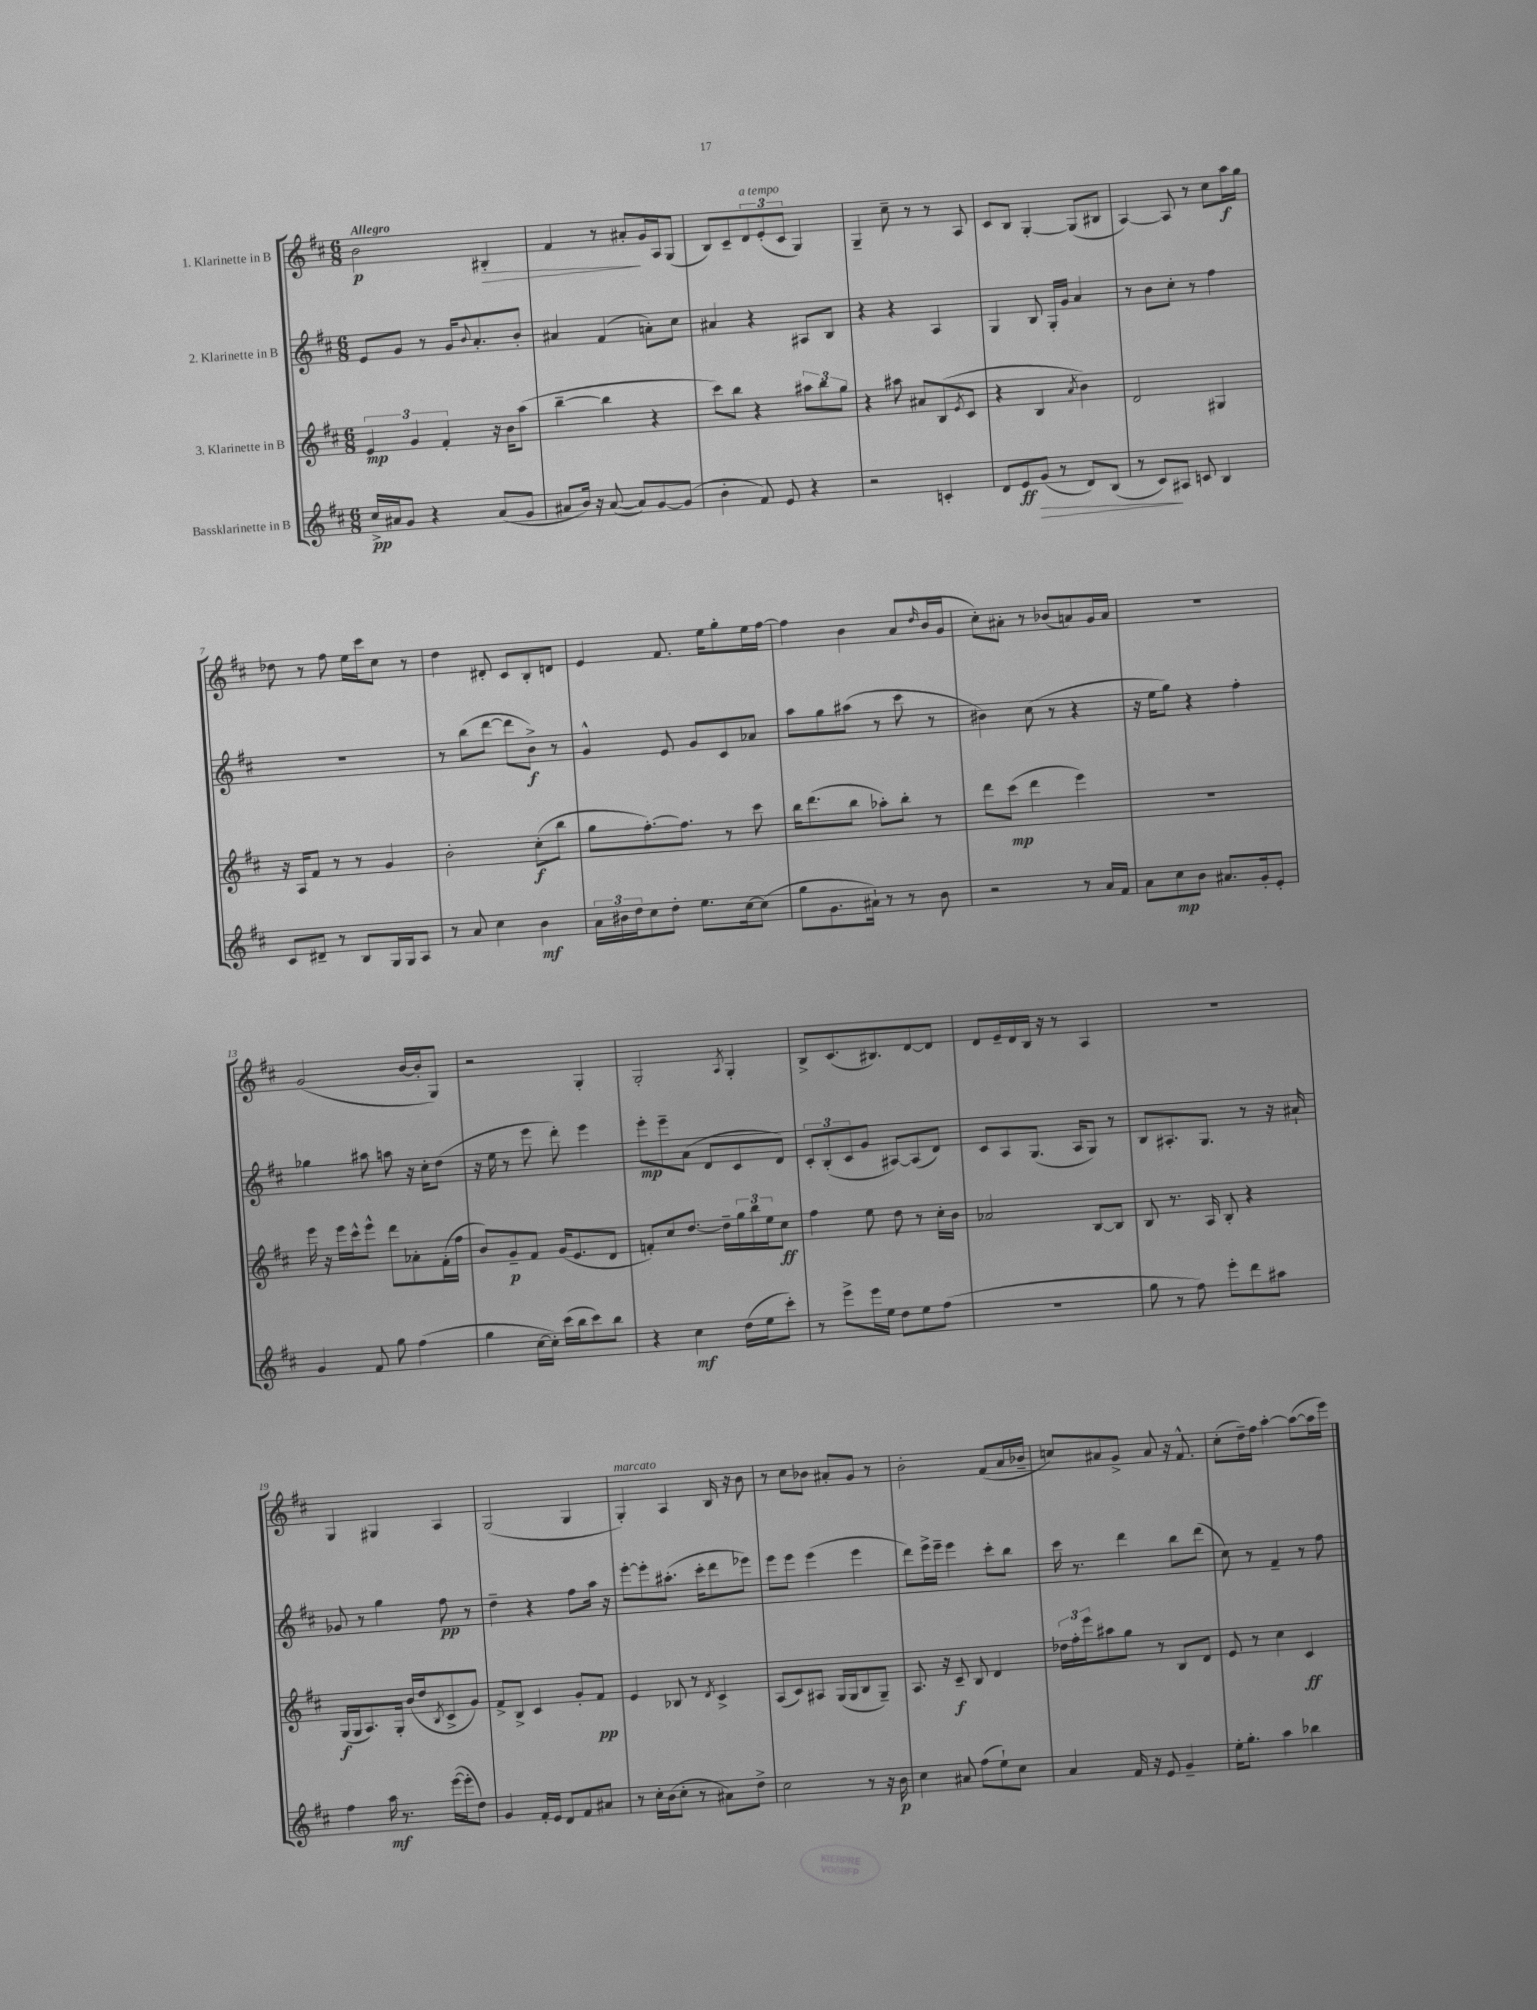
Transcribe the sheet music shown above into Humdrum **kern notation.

**kern	**kern	**kern	**kern
*staff4	*staff3	*staff2	*staff1
*clefG2	*clefG2	*clefG2	*clefG2
*k[f#c#]	*k[f#c#]	*k[f#c#]	*k[f#c#]
*M6/8	*M6/8	*M6/8	*M6/8
16cc#^	6e	8e	2b
16a#	.	.	.
8g	.	8g	.
.	6g	.	.
4r	.	8r	.
.	6f#'	.	.
.	.	16g	.
.	.	8qqb	.
.	.	8.a'	.
(8a#	16r	.	4B#'
.	16b	.	.
8g	(8aa	8b'	.
=	=	=	=
8a#	[4bb~	4a#	4f#
16b)	.	.	.
16r	.	.	.
([8a#	4bb]	(4f#	8r
8a#])	.	.	8a#'
[8g	4r	8a')	16g
.	.	.	16A
(8g]	.	8cc#	(8G
=	=	=	=
4b'	8ccc#)	4a#	8B)
.	8bb	.	8c#~
8f#)	4r	4r	12d
.	.	.	(12e'
8e	.	.	.
.	.	.	12c#
4r	12aa#	8A#	4G)
.	12bb	.	.
.	.	8B	.
.	12gg	.	.
=	=	=	=
2r	4r	4r	4G~
.	8aa#	4r	8cc#~
.	8a#	.	8r
4c'	(8B	4A	8r
.	8qe	.	.
.	8c#	.	8A
=	=	=	=
8d	4r	4G	8c#
8e	.	.	8B
(8g	4B	8B	[4G'
8r	.	16G'	.
.	.	16g	.
.	8qa	.	.
8d)	4b)	4a	(8G]
(8B	.	.	8B#
=	=	=	=
8r	2d	8r	[4A)
8c#)	.	8b	.
8A#	.	8cc#'	8A]
8c	.	8r	8r
4B	4G#	4ff#	8cc#
.	.	.	16aa
.	.	.	16gg
=	=	=	=
8c#	16r	2.r	8dd-
.	16A	.	.
8d#~	8f#	.	8r
8r	8r	.	8ff#
8B	8r	.	16ee
.	.	.	16ccc#
16G	4g	.	8cc#
16G	.	.	.
8A	.	.	8r
=	=	=	=
8r	2b'	8r	4dd
8a	.	(8bb	.
4cc#	.	[8ddd	8d#'
.	.	8ddd]	8c#
4b	(8cc#'	8b^)	8B'
.	8bb	8r	8d
=	=	=	=
24a	8gg	4g^^	4e
24b#	.	.	.
24dd	.	.	.
8cc#	[8.ff#')	.	.
8dd'	.	8e	8.f#
.	8.ff#]	.	.
8.ee	.	8g	.
.	.	.	16ee
.	8r	8c#	8gg'
[16cc#	.	.	.
(8cc#]	8ccc#	8a-	16ee
.	.	.	[16ff#
=	=	=	=
8gg	16bb	8aa	4ff#]
.	(8.ddd	.	.
8.g	.	8gg	.
.	8bb	(8aa#	4b
16a#`)	.	.	.
8r	8aa-')	8r	.
8r	8bb'	8ccc#	8a
.	.	.	16qqdd
8b	8r	8r	(16b
.	.	.	16g
=	=	=	=
2r	8ddd	4b#)	8cc#')
.	(8ccc#	.	8a#'
.	4ddd	(8cc#	8r
.	.	8r	(8b-
8r	4eee)	4r	8a)
16a	.	.	16g
16f#	.	.	16a
=	=	=	=
8a	2.r	16r	2.r
.	.	16ee	.
8cc#	.	8gg)	.
8b	.	4r	.
8.a#	.	.	.
.	.	4ff#'	.
16g'	.	.	.
8e'	.	.	.
=	=	=	=
4g	16eee	4gg-	(2g
.	16r	.	.
.	16eee	.	.
.	16ccc#^^	.	.
8f#	8eee^^	8aa#	.
8gg	8ddd	8aa	.
(4ff#	8a-'	16r	[16b
.	.	16cc#'	16b']
.	(16f#'	(8dd	8G)
.	16ff#	.	.
=	=	=	=
4gg	8b)	16r	2r
.	.	16ee	.
.	8g~	8r	.
[16cc#	8f#	8eee	.
16cc#'])	.	.	.
(16ccc#	(16g	8ddd')	.
16bb	8.e	.	.
8ccc#)	.	4eee	4G'
8bb	8d	.	.
=	=	=	=
4r	8f')	8eee'	2G'
.	8cc#	8eee~	.
4cc#	[8.dd	(8a	.
.	.	8d	.
.	16dd~]	.	.
.	.	.	8qA
(16dd	24gg	8c#	4G'
.	24bb	.	.
16ee	.	.	.
.	24ee	.	.
8ccc#')	8cc#	8d)	.
=	=	=	=
8r	4ff#	12c#'	8B^
.	.	(12B'	.
8eee^	.	.	(8.c#
.	.	12c#	.
16eee	8ee	8g	.
16ee	.	.	8.B#)
8dd	8dd	[8A#)	.
8ee	8r	(8A#]	[8d
(8ff#	16cc#'	8d)	8d]
.	16b	.	.
=	=	=	=
2.r	2a-	8c#	8d
.	.	8A	16e~
.	.	.	16d
.	.	(8.G	16B
.	.	.	16r
.	.	.	8r
.	.	16A	.
.	[8B	8G)	4A
.	8B]	8r	.
=	=	=	=
8gg	8B	8B	2.r
8r	8.r	8.A#'	.
8ff#)	.	.	.
.	16A	8.G	.
8eee'	8B'	.	.
8ddd	4r	8r	.
8aa#	.	16r	.
.	.	16a#`	.
=	=	=	=
4ff#	(16G	8g-	4G
.	16G	.	.
.	8.A)	8r	.
16aa	.	4gg	4G#
8.r	16G'	.	.
.	(16b	.	.
.	16dd	.	.
.	8qB	.	.
([16eee	8c#^	8ff#	4A
16eee']	.	.	.
8dd)	8g)	8r	.
=	=	=	=
4g	8f#^	4dd~	(2G
.	8B^	.	.
16f#'	4c#	4r	.
16e	.	.	.
8d	.	.	.
8f#	8g'	8ff#	4G
8a#	8f#	16aa	.
.	.	16r	.
=	=	=	=
8r	4e	[8eee'	4G')
16cc#'	.	8eee']	.
(16b	.	.	.
8cc#'	8B-	(8.aa#'	4A
8r	8r	.	.
.	.	16ccc#'	.
.	8qd	.	.
8a#)	4c#^	8ddd	16B
.	.	.	16r
8dd^	.	8eee-)	8b
=	=	=	=
2cc#	(8A	8eee	8r
.	8c#)	8eee	8cc#
.	8A#	(4eee	8b-
.	(16G	.	8a#'
.	16G	.	.
8r	8B	4eee	8g
16r	8G~)	.	8r
16b	.	.	.
=	=	=	=
4cc#	8.A	8ddd)	2b'
.	.	16eee^	.
.	16r	16eee~	.
8a#	8c#~	4eee	.
(8ff#	8B	.	.
8ee`)	4d	8ccc#'	(8f#
8cc#	.	8bb	16a
.	.	.	16b-~
=	=	=	=
4a	24dd-	16ccc#	8cc)
.	24ff#'	.	.
.	.	8.r	.
.	24eee	.	.
.	8aa#	.	8a#
16f#	8gg	4ddd	8g^
16r	.	.	.
8e	8r	.	8a#
4g~	8B	8bb	16r
.	.	.	8.f#^^
.	8d	(8ddd	.
=	=	=	=
16ee'	8e	8cc#)	(8cc#'
8.gg'	.	.	.
.	8r	8r	16dd~)
.	.	.	16ff#
4aa	4cc#	4f#~	[4aa'
4bb-	4c#	8r	(8aa_
.	.	8ff#	16aa]
.	.	.	16eee)
==	==	==	==
*-	*-	*-	*-
